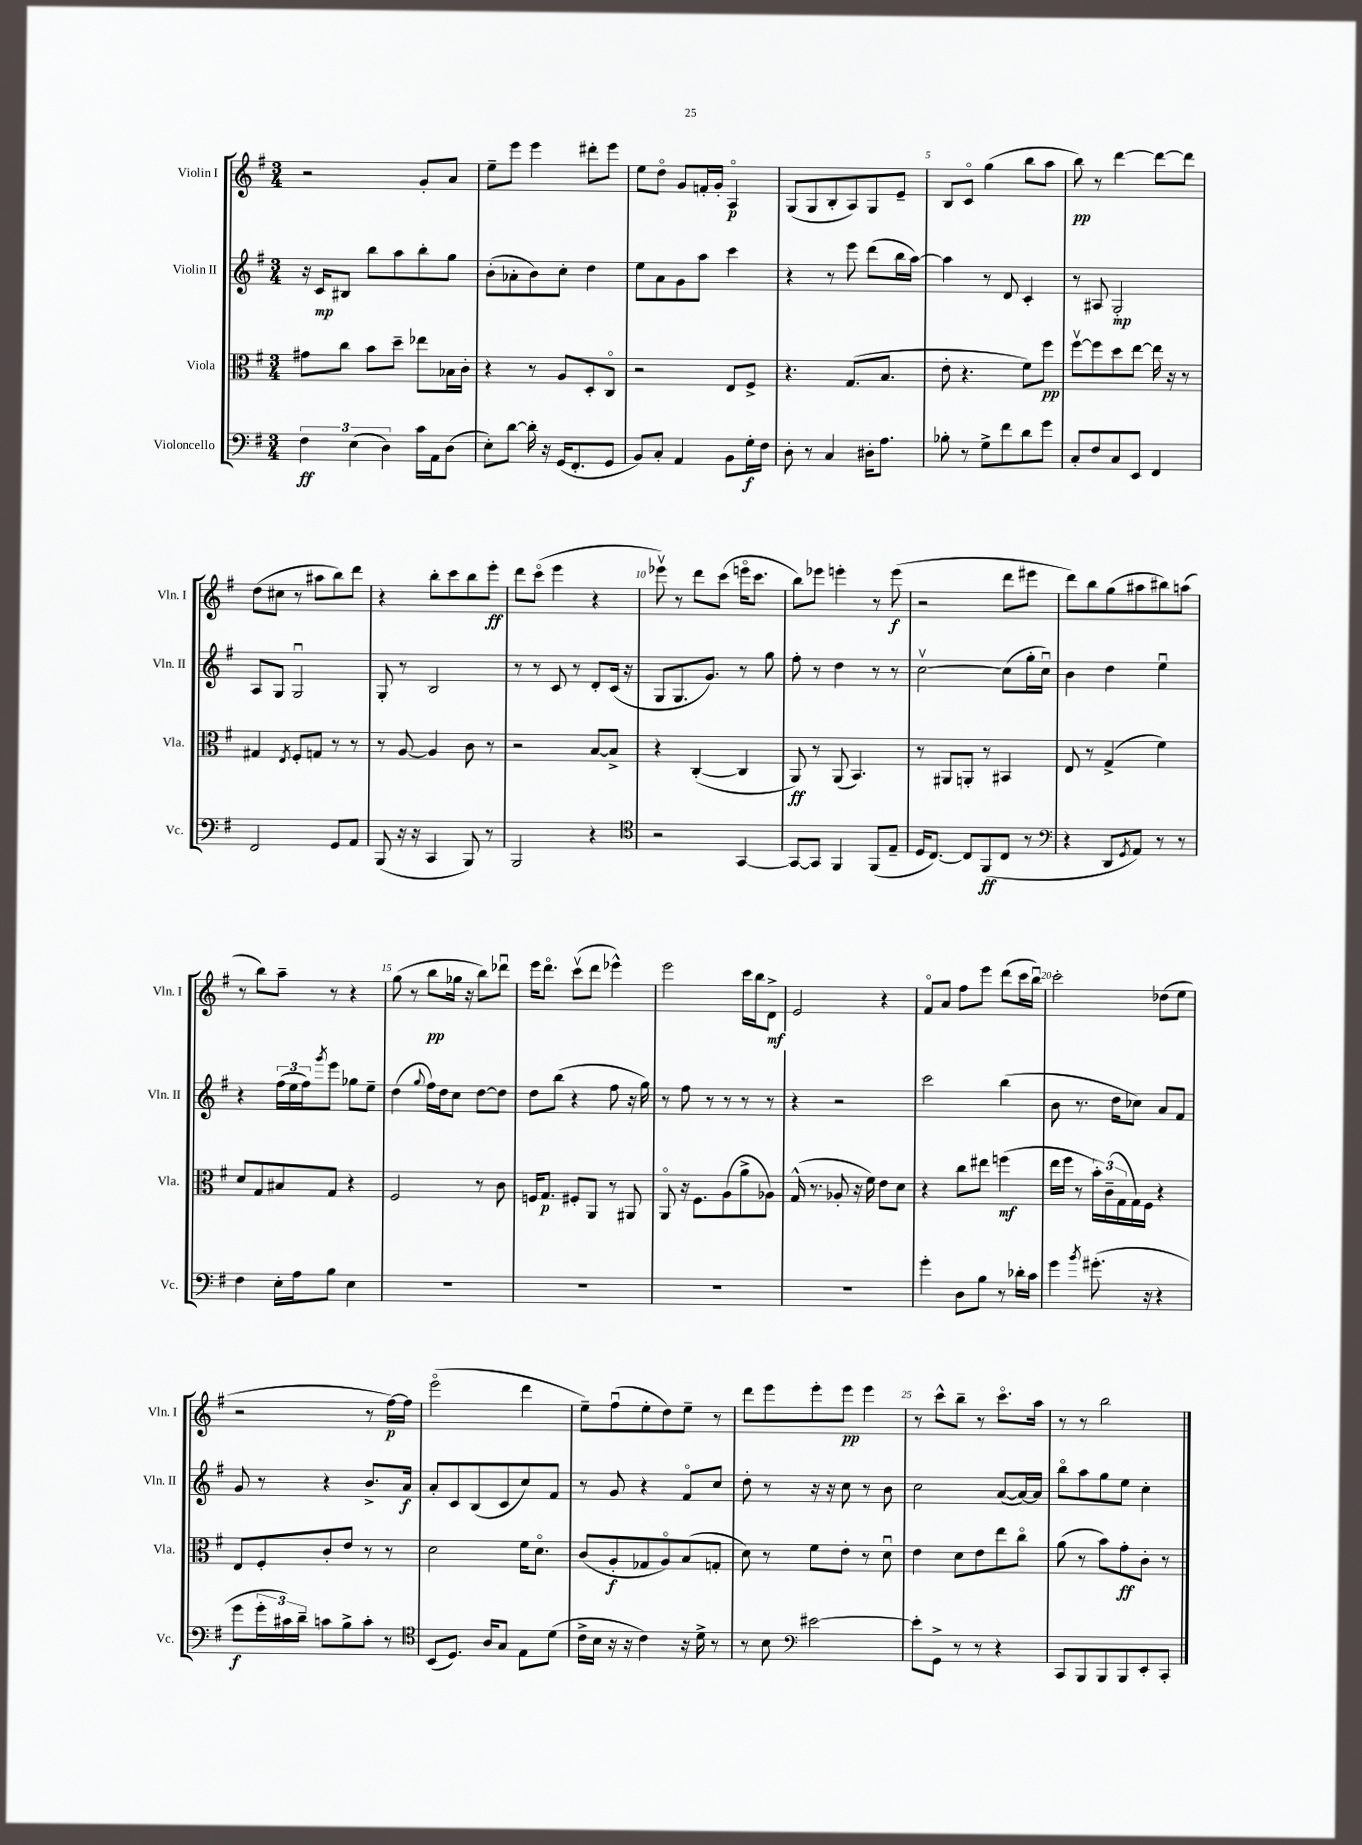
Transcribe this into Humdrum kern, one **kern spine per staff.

**kern	**dynam	**kern	**dynam	**kern	**dynam	**kern	**dynam
*part4	*part4	*part3	*part3	*part2	*part2	*part1	*part1
*staff4	*staff4	*staff3	*staff3	*staff2	*staff2	*staff1	*staff1
*I"Violoncello	*	*I"Viola	*	*I"Violin II	*	*I"Violin I	*
*I'Vc.	*	*I'Vla.	*	*I'Vln. II	*	*I'Vln. I	*
*clefF4	*	*clefC3	*	*clefG2	*	*clefG2	*
*k[f#]	*	*k[f#]	*	*k[f#]	*	*k[f#]	*
*M3/4	*	*M3/4	*	*M3/4	*	*M3/4	*
=1	=1	=1	=1	=1	=1	=1	=1
6F#\	ff	8g#X\L	.	16r	.	2r	.
.	.	.	.	16c/KL	mp	.	.
.	.	8cc\J	.	8B#X/J	.	.	.
(6E\	.	.	.	.	.	.	.
.	.	8b\L	.	8bb\L	.	.	.
6D\)	.	.	.	.	.	.	.
.	.	8dd~\J	.	8aa\	.	.	.
16c\LL	.	8ee-X\L	.	8bb'\	.	8g'/L	.
16AA\J	.	.	.	.	.	.	.
(8D\J	.	16B-X\L	.	8gg\J	.	8a/J	.
.	.	16c'\JJ	.	.	.	.	.
=2	=2	=2	=2	=2	=2	=2	=2
8E'\L)	.	4r	.	(8b'\L	.	8ee~\L	.
[8d\J	.	.	.	8a-X'\	.	8eee\J	.
16d'\]	.	8r	.	8b\)	.	4eee\	.
16r	.	.	.	.	.	.	.
(16GG/KL	.	8A/L	.	8cc'\J	.	.	.
8.FF#'/	.	.	.	.	.	.	.
.	.	8D'/	.	4dd\	.	8ddd#X'\L	.
8GG/J	.	8C/J	.	.	.	8eee\J	.
=3	=3	=3	=3	=3	=3	=3	=3
8BB/L)	.	2r	.	8ee\L	.	8ee\L	.
8C'/J	.	.	.	8a\	.	8dd\J	.
4AA/	.	.	.	8g\	.	8g/L	.
.	.	.	.	8aa\J	.	16fn'/L	.
.	.	.	.	.	.	16g'/JJ	.
8BB\L	.	8E/L	.	4ccc\	.	4A/	p
16G'\L	f	8F#^/J	.	.	.	.	.
16F#\JJ	.	.	.	.	.	.	.
=4	=4	=4	=4	=4	=4	=4	=4
8D'\	.	4.r	.	4r	.	(8G/L	.
8r	.	.	.	.	.	8G/	.
4C/	.	.	.	8r	.	8B'/	.
.	.	(8.G/L	.	8eee\	.	8A/)	.
16D#X'\KL	.	.	.	(8ddd\L	.	8G/	.
8.A\J	.	8.B/J	.	.	.	.	.
.	.	.	.	16bb\L	.	8e~/J	.
.	.	.	.	[16aa\JJ)	.	.	.
=5	=5	=5	=5	=5	=5	=5	=5
8B-X'\	.	8e'\	.	4aa\]	.	8B/L	.
8r	.	4.r	.	.	.	8c/J	.
8G^\L	.	.	.	8r	.	(4gg\	.
8f#\	.	.	.	8d/	.	.	.
8d\	.	8f#\L)	.	4c'/	.	8bb\L	.
8g\J	.	8ff#\J	pp	.	.	8aa\J	.
=6	=6	=6	=6	=6	=6	=6	=6
8C'/L	.	[8ff#v\L	.	8r	.	8bb\)	pp
8F#/	.	8ff#\]	.	8A#X/	.	8r	.
8C/	.	8dd\	.	2G'/	mp	[4ddd\	.
8EE/J	.	[8ee\J	.	.	.	.	.
4FF#/	.	16ee\]	.	.	.	8ddd\L_	.
.	.	16r	.	.	.	.	.
.	.	8r	.	.	.	8ddd\J]	.
!!LO:LB:g=z
=7	=7	=7	=7	=7	=7	=7	=7
2FF#/	.	4G#X/	.	8A/L	.	(8dd\L	.
.	.	.	.	8G/J	.	8cc#X\J	.
.	.	8qE/	.	.	.	.	.
.	.	8F#'/L	.	2Gu/	.	8r	.
.	.	8Gn/J	.	.	.	8aa#X\L	.
8GG/L	.	8r	.	.	.	8bb\)	.
8AA/J	.	8r	.	.	.	8ddd\J	.
=8	=8	=8	=8	=8	=8	=8	=8
(8BBB/	.	8r	.	8G'/	.	4r	.
16r	.	[8A/	.	8r	.	.	.
16r	.	.	.	.	.	.	.
4CC/	.	4A/]	.	2B/	.	8bb'\L	.
.	.	.	.	.	.	8ccc\	.
8BBB/)	.	8c\	.	.	.	8bb\	.
8r	.	8r	.	.	.	8eee'\J	ff
=9	=9	=9	=9	=9	=9	=9	=9
2BBB/	.	2r	.	8r	.	8ddd\L	.
.	.	.	.	8r	.	(8ccc\J	.
.	.	.	.	8c/	.	4eee\	.
.	.	.	.	8r	.	.	.
4r	.	[8B/L	.	8d'/L	.	4r	.
.	.	8B^/J]	.	(16c/Jk	.	.	.
.	.	.	.	16r	.	.	.
=10	=10	=10	=10	=10	=10	=10	=10
*clefC4	*	*	*	*	*	*	*
2r	.	4r	.	8G/L	.	8eee-Xv\)	.
.	.	.	.	8.G/	.	8r	.
.	.	([4C'/	.	.	.	8ddd\L	.
.	.	.	.	8.g/J)	.	.	.
.	.	.	.	.	.	(8ccc\J	.
[4GG/	.	4C/]	.	8r	.	16eeen\KL	.
.	.	.	.	.	.	8.ccc\J	.
.	.	.	.	8gg\	.	.	.
=11	=11	=11	=11	=11	=11	=11	=11
8GG/L_	.	8AA/)	ff	8ff#'\	.	8bb\L)	.
8GG/J]	.	8r	.	8r	.	8eee-X\J	.
4FF#/	.	(8AA/	.	4dd\	.	4eeen'\	.
.	.	4.BB/)	.	.	.	.	.
(8FF#/L	.	.	.	8r	.	8r	.
8E~/J	.	.	.	8r	.	(8eee\	f
=12	=12	=12	=12	=12	=12	=12	=12
16D/KL	.	8r	.	[2ccv\	.	2r	.
[8.C/J)	.	.	.	.	.	.	.
.	.	8AA#X/L	.	.	.	.	.
8C/L]	.	8AAn'/J	.	.	.	.	.
(8FF#/	ff	8r	.	.	.	.	.
8C/J	.	4BB#X/	.	(8cc\L]	.	8ddd\L	.
8r	.	.	.	16gg'\L	.	8eee#X\J	.
.	.	.	.	16ccu\JJ)	.	.	.
=13	=13	=13	=13	=13	=13	=13	=13
*clefF4	*	*	*	*	*	*	*
4r	.	8E/	.	4b\	.	8ddd\L)	.
.	.	8r	.	.	.	8bb\	.
8DD/L	.	(4G^/	.	4dd\	.	(8gg\	.
8qGG/	.	.	.	.	.	.	.
8AA/J)	.	.	.	.	.	8aa#X\	.
8r	.	4f#\)	.	4eeu\	.	8bb#X\)	.
8r	.	.	.	.	.	(8aan\J	.
!!LO:LB:g=z
=14	=14	=14	=14	=14	=14	=14	=14
4F#\	.	8d/L	.	4r	.	8r	.
.	.	8G/	.	.	.	8bb\L)	.
16E'\LL	.	8B#X/	.	(24ff#\LL	.	8aa~\J	.
.	.	.	.	24ee\	.	.	.
16A\J	.	.	.	.	.	.	.
.	.	.	.	24ff#\J)	.	.	.
.	.	.	.	8qggg/	.	.	.
8B\J	.	8G/J	.	8eee\J	.	8r	.
4E\	.	4r	.	8gg-X\L	.	4r	.
.	.	.	.	8ee~\J	.	.	.
=15	=15	=15	=15	=15	=15	=15	=15
2.r	.	2F#/	.	(4dd\	.	(8gg\	.
.	.	.	.	.	.	8r	.
.	.	.	.	8qqgg/	.	.	.
.	.	.	.	16ff#\LL)	.	8bb\L	pp
.	.	.	.	16dd\J	.	.	.
.	.	.	.	8cc\J	.	16gg-X\Jk	.
.	.	.	.	.	.	16r	.
.	.	8r	.	[8dd\L	.	8bb\L)	.
.	.	8c\	.	8dd\J]	.	8ddd-Xu\J	.
=16	=16	=16	=16	=16	=16	=16	=16
2.r	.	16Fn/KL	.	8dd\L	.	16eee\KL	.
.	.	8.G/J	p	.	.	8.ddd\J	.
.	.	.	.	(8bb\J	.	.	.
.	.	8F#X'/L	.	4r	.	(8cccv\L	.
.	.	8AA/J	.	.	.	8ddd\J	.
.	.	8r	.	8ff#\	.	4eee-X^^\)	.
.	.	8AA#X/	.	16r	.	.	.
.	.	.	.	16gg\)	.	.	.
=17	=17	=17	=17	=17	=17	=17	=17
2.r	.	8AA/	.	8r	.	2eee\	.
.	.	16r	.	8ff#\	.	.	.
.	.	8.F#\L	.	.	.	.	.
.	.	.	.	8r	.	.	.
.	.	(8A\	.	8r	.	.	.
.	.	8a^\	.	8r	.	16ccc\LL	.
.	.	.	.	.	.	16bb\J	.
.	.	8A-X\J)	.	8r	.	8d^\J	mf
=18	=18	=18	=18	=18	=18	=18	=18
2.r	.	(16G^^/	.	4r	.	2e/	.
.	.	8.r	.	.	.	.	.
.	.	8A-X'/	.	2r	.	.	.
.	.	16r	.	.	.	.	.
.	.	16f#\)	.	.	.	.	.
.	.	8e\L	.	.	.	4r	.
.	.	8d\J	.	.	.	.	.
=19	=19	=19	=19	=19	=19	=19	=19
4g'\	.	4r	.	2ccc\	.	8f#/L	.
.	.	.	.	.	.	8a/J	.
8D\L	.	8cc\L	.	.	.	8ff#\L	.
8B\J	.	8ee#X\J	.	.	.	8eee\J	.
8r	.	(4ffn\	mf	(4bb\	.	(8ddd\L	.
16d-X'\LL	.	.	.	.	.	16ccc\L	.
16c\JJ	.	.	.	.	.	16bbu\JJ)	.
=20	=20	=20	=20	=20	=20	=20	=20
4g\	.	16ee\LL	.	8b\	.	2ccc'\	.
.	.	16ff#\JJ	.	.	.	.	.
.	.	8r	.	8.r	.	.	.
8qb/	.	.	.	.	.	.	.
(8.g#X'\	.	24b'\LL)	.	.	.	.	.
.	.	(24c~\	.	.	.	.	.
.	.	.	.	16dd\KL	.	.	.
.	.	24G\	.	.	.	.	.
.	.	16G\)	.	8cc-X\J)	.	.	.
16r	.	16F#\JJ	.	.	.	.	.
4r	.	4r	.	8a/L	.	(8dd-X\L	.
.	.	.	.	8f#/J	.	8ee\J	.
!!LO:LB:g=z
=21	=21	=21	=21	=21	=21	=21	=21
8g\L	f	8E/L	.	8g/	.	2r	.
24g'\L	.	8F#'/	.	8r	.	.	.
24c#X\)	.	.	.	.	.	.	.
24d~\JJ	.	.	.	.	.	.	.
8cn\L	.	8c'/	.	4r	.	.	.
8B^\	.	8e/J	.	.	.	.	.
8c'\J	.	8r	.	8.b^/L	.	8r	.
8r	.	8r	.	.	.	[16ff#\LL)	p
.	.	.	.	16a/Jk	f	16ff#\JJ]	.
=22	=22	=22	=22	=22	=22	=22	=22
*clefC4	*	*	*	*	*	*	*
(8BB/L	.	2d\	.	8a'/L	.	(2eee\	.
8.D/J)	.	.	.	8c/	.	.	.
.	.	.	.	(8B/	.	.	.
16A/KL	.	.	.	.	.	.	.
8G/J	.	.	.	8c/	.	.	.
8E\L	.	16f#\KL	.	8cc/)	.	4ddd\	.
.	.	8.d\J	.	.	.	.	.
(8d\J	.	.	.	8f#/J	.	.	.
=23	=23	=23	=23	=23	=23	=23	=23
16c^\LL	.	(8c/L	.	8r	.	8ee~\L)	.
16B\JJ	.	.	.	.	.	.	.
16r	.	8A'/	f	8g/	.	(8ff#u\	.
16r	.	.	.	.	.	.	.
4c\)	.	8G-X/	.	4r	.	8ee'\	.
.	.	8A/)	.	.	.	8dd\)	.
16r	.	(8B/	.	8f#/L	.	8ee~\J	.
16d^\	.	.	.	.	.	.	.
8r	.	8Gn'/J	.	8cc/J	.	8r	.
=24	=24	=24	=24	=24	=24	=24	=24
8r	.	8d\)	.	8dd'\	.	8ddd\L	.
8B\	.	8r	.	8r	.	8eee\	.
*clefF4	*	*	*	*	*	*	*
[2e#X\	.	8f#\L	.	16r	.	8eee'\	.
.	.	.	.	16r	.	.	.
.	.	8e'\J	.	8cc\	.	8eee\J	pp
.	.	8r	.	8r	.	4eee\	.
.	.	8du\	.	8b\	.	.	.
=25	=25	=25	=25	=25	=25	=25	=25
8e#'\L]	.	4e\	.	2cc\	.	8r	.
8GG^\J	.	.	.	.	.	8ccc^^\L	.
8r	.	8d\L	.	.	.	8bb~\J	.
8r	.	8e\	.	.	.	8r	.
4r	.	8ee\	.	([8a/L	.	8.ccc\L	.
.	.	8cc\J	.	16a/L_)	.	.	.
.	.	.	.	16a/JJ]	.	16aa\Jk	.
=26	=26	=26	=26	=26	=26	=26	=26
8CC/L	.	(8a\	.	8bb\L	.	8r	.
8BBB/	.	8r	.	8aa\	.	8r	.
8BBB/	.	8b\L)	.	8gg\	.	2bb\	.
8BBB/	.	8g'\	ff	8ee\J	.	.	.
8EE'/	.	8c'\J	.	4cc'\	.	.	.
8CC'/J	.	8r	.	.	.	.	.
==	==	==	==	==	==	==	==
*-	*-	*-	*-	*-	*-	*-	*-
